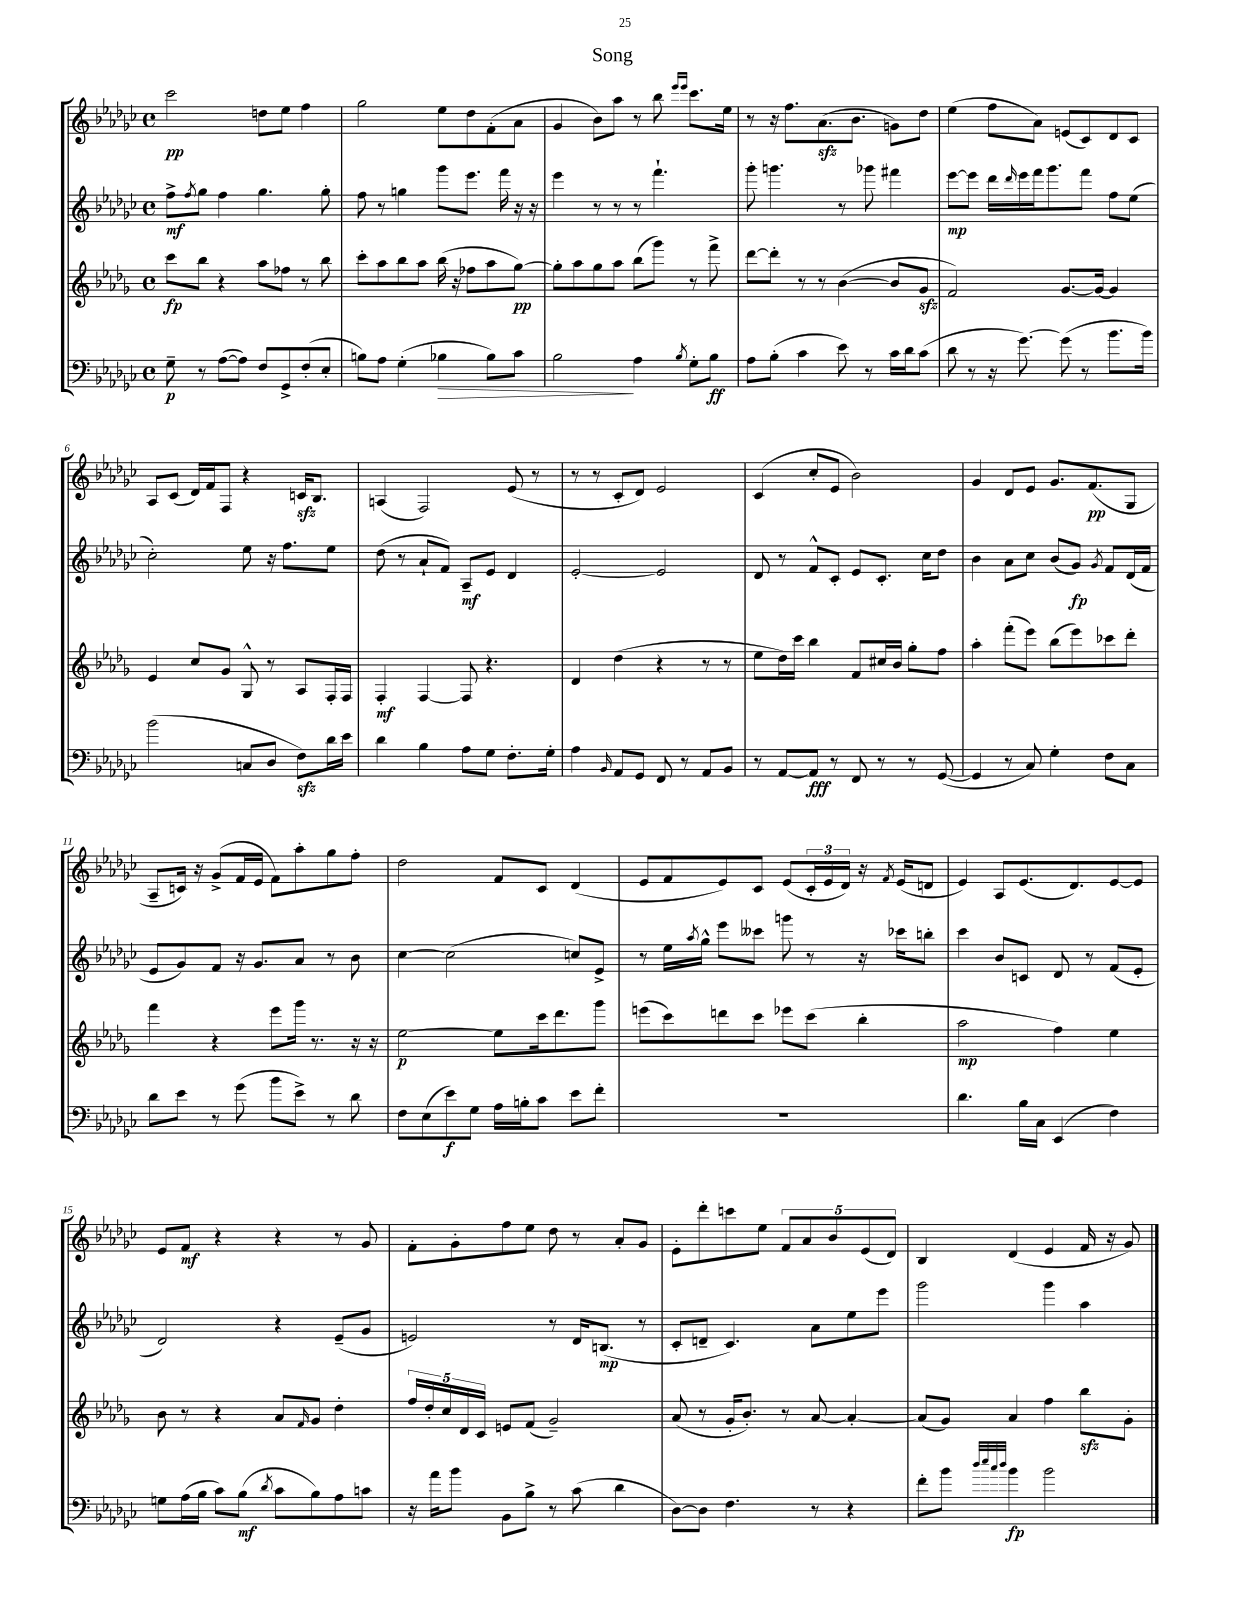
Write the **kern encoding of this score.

**kern	**kern	**kern	**kern
*staff4	*staff3	*staff2	*staff1
*clefF4	*clefG2	*clefG2	*clefG2
*k[b-e-a-d-g-c-]	*k[b-e-a-d-g-]	*k[b-e-a-d-g-c-]	*k[b-e-a-d-g-c-]
*M4/4	*M4/4	*M4/4	*M4/4
*met(c)	*met(c)	*met(c)	*met(c)
8G-~\	8ccc\L	8ff^\L	2ccc-\
.	.	8qff/	.
8r	8bb-\J	8gg-\J	.
([8A-\L	4r	4ff\	.
8A-\]J)	.	.	.
8F/L	8aa-\L	4.gg-\	8dd\L
8GG-^/	8ff-\J	.	8ee-\J
(8F'/	8r	.	4ff\
8E-'/J	8bb-\	8gg-'\	.
=	=	=	=
8B\L)	8ccc'\L	8ff\	2gg-\
8A-\J	8aa-\	8r	.
(4G-'\	8bb-\	4gg\	.
.	8aa-\J	.	.
4B-\	(16bb-\	8ggg-\L	8ee-\L
.	16r	.	.
.	8ff-\L	8.eee-\J	8dd-\
8B-\L)	8aa-\	.	(8f'\
.	.	16fff\	.
8c-\J	[8gg-\J)	16r	8a-\J
.	.	16r	.
=	=	=	=
2B-\	8gg-'\]L	4eee-\	4g-/
.	8aa-\	.	.
.	8gg-\	8r	8b-\L)
.	8aa-\J	8r	8aa-\J
4A-\	(8bb-\L	8r	8r
.	8ggg-\J)	4.fff`\	8bb-\
.	.	.	16qqeee-/LL
8qB-/	.	.	16qqeee-/JJ
8G-'\L	8r	.	8.ccc-\L
8B-\J	8fff^\	.	.
.	.	.	16ee-\Jk
=	=	=	=
8A-\L	[8ddd-\L	8ggg-'\	8r
(8B-'\J	8ddd-'\]J	4.ggg\	16r
.	.	.	8.ff\L
4c-\	8r	.	.
.	8r	.	(8.a-\
8e-\)	([4b-\	8r	.
.	.	.	8.b-\J
8r	.	8ggg-\	.
16c-\LL	8b-/]L	4fff#\	8g\L)
16d-\J	.	.	.
(8c-\J	8g-/J	.	8dd-\J
=	=	=	=
8d-\	2f/)	[8eee-\L	(4ee-\
8r	.	8eee-\]J	.
16r	.	16ddd-\LL	8ff\L
.	.	16qqddd-/	.
[8.g-\)	.	16eee-\	.
.	.	16fff\J	8a-\J)
.	.	8.ggg-\	.
(8g-\]	[8.g-/L	.	(8e/L
8r	.	8fff\J	8c-/)
.	16g-/_Jk	.	.
8.b-\L	4g-/]	8ff\L	8d-/
.	.	(8ee-\J	8c-/J
16b-\Jk)	.	.	.
=	=	=	=
(2b-\	4e-/	2cc-'\)	8A-/L
.	.	.	(8c-/J
.	8cc/L	.	16d-/LL)
.	.	.	16f/J
.	8g-/J	.	8F/J
8C/L	8G-^^/	8ee-\	4r
8D-/J	8r	16r	.
.	.	8.ff\L	.
8F\L)	8A-/L	.	16c/LK
.	.	.	8.B-/J
16d-\L	16F'/L	8ee-\J	.
16e-\JJ	16F/JJ	.	.
=	=	=	=
4d-\	4F'/	(8dd-\	(4A/
.	.	8r	.
4B-\	[4F/	8a-`/L	2F/)
.	.	8f/J)	.
8A-\L	8F/]	8A-~/L	.
8G-\J	4.r	8e-/J	.
8.F'\L	.	4d-/	(8e-/
.	.	.	8r
16G-'\Jk	.	.	.
=	=	=	=
4A-\	4d-/	[2e-'/	8r
.	.	.	8r
16qqBB-/	.	.	.
8AA-/L	(4dd-\	.	8c-'/L
8GG-/J	.	.	8d-/J)
8FF/	4r	2e-/]	2e-/
8r	.	.	.
8AA-/L	8r	.	.
8BB-/J	8r	.	.
=	=	=	=
8r	8ee-\L	8d-/	(4c-/
[8AA-/L	16dd-\L)	8r	.
.	16ccc\JJ	.	.
8AA-/]J	4bb-\	8f^^/L	8cc-'/L
8r	.	8c-'/J	8e-/J
8FF/	8f/L	8e-/L	2b-\)
8r	16cc#/L	8.c-'/J	.
.	16b-/JJ	.	.
8r	8gg-'\L	.	.
.	.	16cc-\LK	.
([8GG-/	8ff\J	8dd-\J	.
=	=	=	=
4GG-/]	4aa-'\	4b-\	4g-/
8r	(8fff'\L	8a-\L	8d-/L
8C-/)	8eee-\J)	8cc-\J	8e-/J
4G-'\	(8bb-\L	(8b-/L	8.g-/L
.	8eee-\)	8g-/J)	.
.	.	.	(8.f/
.	.	8qg-/	.
8F\L	8ccc-\	8f/L	.
8C-\J	8ddd-'\J	(16d-/L	8G-/J
.	.	16f/JJ	.
=	=	=	=
8d-\L	4fff\	8e-/L	8A-~/L
8e-\J	.	8g-/)	16c/Jk)
.	.	.	16r
8r	4r	8f/J	(8g-^/L
(8g-\	.	16r	16f/L
.	.	8.g-/L	16e-/JJ
8b-\L	8eee-\L	.	8f\L)
8e-^\J)	16ggg-\Jk	8a-/J	8aa-'\
.	8.r	.	.
8r	.	8r	8gg-\
8d-\	16r	8b-\	8ff'\J
.	16r	.	.
=	=	=	=
8F\L	[2ee-\	[4cc-\	2dd-\
(8E-\	.	.	.
8e-\)	.	(2cc-\]	.
8G-\J	.	.	.
16A-\LL	8ee-\]L	.	8f/L
16B'\J	.	.	.
8c-\J	16ccc\k	.	8c-/J
.	8.ddd-\	.	.
8e-\L	.	8cc/L)	(4d-/
8f'\J	8ggg-\J	8e-^/J	.
=	=	=	=
1r	(8eee\L	8r	8e-/L
.	8ccc\)	16ee-\LL	8f/
.	.	8qaa-/	.
.	.	16gg-^^\JJ	.
.	8ddd\	8eee-\L	8e-/)
.	8ccc\J	8ccc--\J	8c-/J
.	8eee-\L	8ggg\	(8e-/L
.	(8ccc\J	8r	24c-'/L
.	.	.	24e-/
.	.	.	24d-/JJ)
.	4bb-'\	16r	16r
.	.	.	8qf/
.	.	16ccc-\LK	(16e-/LK
.	.	8bb'\J	8d/J
=	=	=	=
4.d-\	2aa-\	4ccc-\	4e-/)
.	.	8b-/L	8A-/L
16B-\LL	.	8c/J	(8.e-/
16C-\JJ	.	.	.
(4EE-/	4ff\)	8d-/	.
.	.	.	8.d-/)
.	.	8r	.
4F\)	4ee-\	(8f/L	[8e-/
.	.	8e-'/J	8e-/]J
=	=	=	=
8G\L	8b-\	2d-/)	8e-/L
(16A-\L	8r	.	8f/J
16B-\JJ	.	.	.
8c-\L)	4r	.	4r
(8B-\J	.	.	.
8qd-/	.	.	.
8c-\L	8a-/L	4r	4r
.	16qqf/	.	.
8B-\)	8g-/J	.	.
8A-\	4dd-'\	(8e-~/L	8r
8c\J	.	8g-/J	8g-/
=	=	=	=
16r	20ff/LL	2e/)	8f'\L
.	20dd-'/	.	.
16a-\LK	.	.	.
.	20cc/	.	.
8b-\J	.	.	8g-'\
.	20d-/	.	.
.	20c/JJ	.	.
8BB-\L	8e/L	.	8ff\
8B-^\J	(8f/J	.	8ee-\J
8r	2g-~/)	8r	8dd-\
(8c-\	.	16d-/LK	8r
.	.	(8.B/J	.
4d-\	.	.	8a-'/L
.	.	8r	8g-/J
=	=	=	=
[8D-\L)	(8a-/	8c-'/L	8e-'\L
8D-\]J	8r	8d~/J	8ddd-'\
4.F\	16g-'/LK	4.c-/)	8ccc\
.	8.b-'/J)	.	.
.	.	.	8ee-\J
.	8r	.	10f/L
.	.	.	10a-/
8r	[8a-/	8a-\L	.
.	.	.	10b-/
4r	4a-'/_	8ee-\	.
.	.	.	(10e-/
.	.	8eee-\J	.
.	.	.	10d-/J)
=	=	=	=
8f'\L	(8a-/]L	2ggg-\	4B-/
8b-\J	8g-/J)	.	.
32qqdd-/LLL	.	.	.
32qqee-/	.	.	.
32qqcc-/	.	.	.
32qqdd-/JJJ	.	.	.
4b-\	4a-/	.	(4d-/
2b-\	4ff\	4ggg-\	4e-/
.	8bb-\L	4aa-\	16f/
.	.	.	16r
.	8g-'\J	.	8g-/)
==	==	==	==
*-	*-	*-	*-
